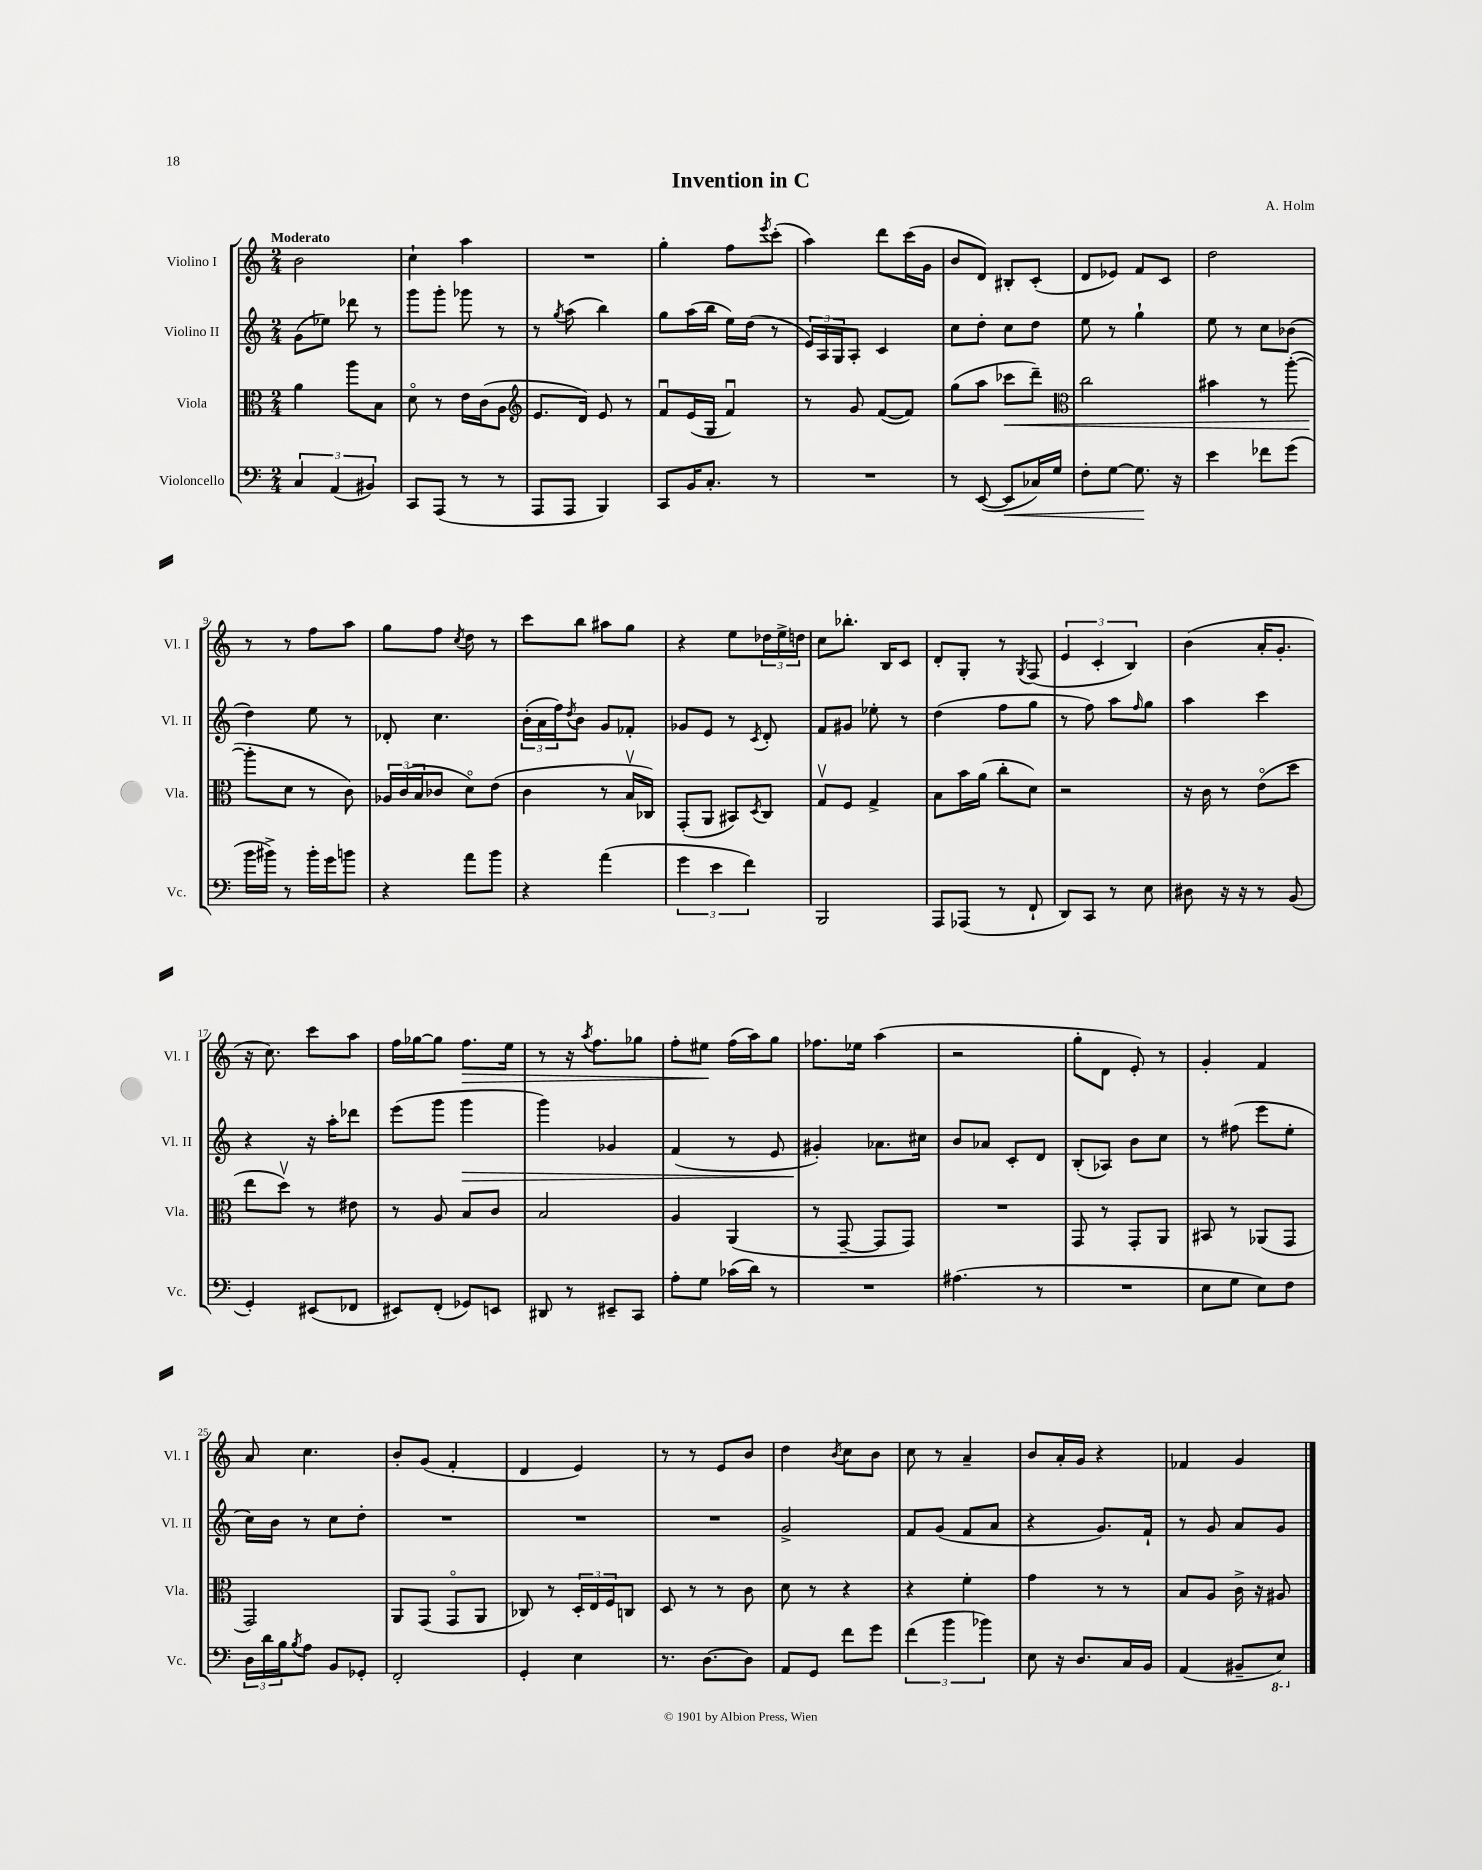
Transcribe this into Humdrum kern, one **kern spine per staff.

**kern	**kern	**kern	**kern
*staff4	*staff3	*staff2	*staff1
*clefF4	*clefC3	*clefG2	*clefG2
*k[]	*k[]	*k[]	*k[]
*M2/4	*M2/4	*M2/4	*M2/4
6C/	4a\	(8g\L	2b\
.	.	8ee-\J)	.
(6AA/	.	.	.
.	8aa\L	8ddd-\	.
6BB#/)	.	.	.
.	8B\J	8r	.
=	=	=	=
8CC/L	8do\	8ggg\L	4cc`\
(8AAA/J	8r	8ggg'\J	.
8r	16e\LL	8ggg-\	4aa\
.	(16c\J	.	.
8r	8A\J	8r	.
=	=	=	=
*	*clefG2	*	*
8AAA/L	8.e/L	8r	2r
.	.	8qgg/	.
8AAA/J	.	(8aa\	.
.	16d/Jk)	.	.
4BBB/)	8e/	4bb\)	.
.	8r	.	.
=	=	=	=
8CC/L	8fu/L	8gg\L	4gg'\
16BB/K	(16e/L	(16aa\L	.
8.C'/J	16G/JJ	16bb\JJ	.
.	4fu/)	16ee\LL)	8ff\L
.	.	(16dd\JJ	.
.	.	.	8qeee/
8r	.	8r	(8ccc'\J
=	=	=	=
2r	8r	24e/LL)	4aa\)
.	.	24A/	.
.	.	24G/J	.
.	8g/	8A'/J	.
.	([8f/L	4c/	8ddd\L
.	8f/]J)	.	(16ccc\L
.	.	.	16g\JJ
=	=	=	=
8r	(8gg\L	8cc\L	8b/L
([8EE/	8aa\J	8dd'\J	8d/J)
8EE/]L	8ccc-\L	8cc\L	8B#'/L
16C-/L)	8ddd~\J)	8dd\J	(8c'/J
16G/JJ	.	.	.
=	=	=	=
*	*clefC3	*	*
8F'\L	2cc\	8ee\	8d/L
[8G\J	.	8r	8e-/J)
8.G\]	.	4gg`\	8f/L
.	.	.	8c/J
16r	.	.	.
=	=	=	=
4e\	4b#\	8ee\	2dd\
.	.	8r	.
8f-\L	8r	8cc\L	.
(8g\J	([8aa'\	(8b-\J	.
=	=	=	=
16b\LL	8aa'\]L	4dd\)	8r
16b#^\JJ)	.	.	.
8r	8d\J	.	8r
16b#'\LL	8r	8ee\	8ff\L
16g\J	.	.	.
8b\J	8c\)	8r	8aa\J
=	=	=	=
4r	24A-/LL	8d-'/	8gg\L
.	(24c/	.	.
.	24B/J	.	.
.	8c-/J	4.cc\	8ff\J
.	.	.	8qcc/
8a\L	8do\L)	.	8dd\
8b\J	(8e\J	.	8r
=	=	=	=
4r	4c\	(24b'\LL	8ccc\L
.	.	24a\	.
.	.	24ff\J)	.
.	.	8qdd/	.
.	.	8b\J	8bb\J
(4a\	8r	8g/L	8aa#\L
.	16Bv/LL	8f-'/J	8gg\J
.	16C-/JJ)	.	.
=	=	=	=
6g\	(8GG'/L	8g-/L	4r
.	8AA/J	8e/J	.
6e\	.	.	.
.	8BB#/L)	8r	8ee\L
6f\)	.	.	.
.	8qD/	8qc/	.
.	8C/J	8d'/	24dd-\L
.	.	.	24ee^\
.	.	.	24dd\JJ
=	=	=	=
2BBB/	8Gv/L	8f/L	8cc\L
.	8F/J	8g#/J	8.bb-'\J
.	4G^/	8ee-'\	.
.	.	.	16B/LK
.	.	8r	8c/J
=	=	=	=
8AAA/L	8B\L	(4dd\	8d'/L
(8AAA-/J	16b\L	.	8G'/J
.	(16a\JJ	.	.
8r	8cc'\L	8ff\L	8r
.	.	.	8qG/
8FF`/	8d\J)	8gg\J	(8F/
=	=	=	=
8DD/L)	2r	8r	6e/
8CC/J	.	8ff\)	.
.	.	.	6c'/
8r	.	8aa\L	.
.	.	.	6B/)
.	.	16qqff/	.
8E\	.	8gg\J	.
=	=	=	=
8D#\	16r	4aa\	(4b\
.	16c\	.	.
16r	8r	.	.
16r	.	.	.
8r	(8eo\L	4ccc\	16a'/LK
.	.	.	8.g'/J
(8BB/	8dd\J	.	.
=	=	=	=
4GG'/)	8ee\L	4r	16r
.	.	.	8.cc\)
.	8ddv\J)	.	.
(8EE#/L	8r	16r	8ccc\L
.	.	16aa'\LK	.
8FF-/J	8e#\	8ddd-\J	8aa\J
=	=	=	=
8EE#/L)	8r	(8eee\L	16ff\LL
.	.	.	[16gg-\J
(8FF'/J	8A/	8ggg\J	8gg-\]J
8GG-/L)	8B/L	4ggg\	8.ff\L
8EE/J	8c/J	.	.
.	.	.	16ee\Jk
=	=	=	=
8DD#/	2B/	4ggg\)	8r
8r	.	.	16r
.	.	.	8qaa/
.	.	.	8.ff\L
8EE#~/L	.	4g-/	.
8CC/J	.	.	8gg-\J
=	=	=	=
8A'\L	4A/	(4f/	8ff'\L
8G\J	.	.	8ee#\J
(16c-\LL	(4AA/	8r	(16ff\LL
16d\JJ)	.	.	16aa\J)
8r	.	8e/	8gg\J
=	=	=	=
2r	8r	4g#'/)	8.ff-\L
.	[8GG~/	.	.
.	.	.	16ee-\Jk
.	8GG/]L	8.a-\L	(4aa\
.	8GG/J)	.	.
.	.	16cc#\Jk	.
=	=	=	=
(4.A#\	2r	8b/L	2r
.	.	8a-/J	.
.	.	8c'/L	.
8r	.	8d/J	.
=	=	=	=
2r	8GG/	(8B'/L	8gg'\L
.	8r	8A-/J)	8d\J
.	8GG'/L	8b\L	8e'/)
.	8AA/J	8cc\J	8r
=	=	=	=
8E\L	8BB#/	8r	4g'/
8G\J	8r	(8ff#\	.
8E\L)	(8AA-/L	8eee\L	4f/
8F\J	8GG/J	8ee'\J	.
=	=	=	=
24D\LL	2GG/)	16cc\LL)	8a/
24d\	.	.	.
.	.	16b\JJ	.
24B\J	.	.	.
8qB/	.	.	.
8A\J	.	8r	4.cc\
8BB/L	.	8cc\L	.
8GG-'/J	.	8dd'\J	.
=	=	=	=
2FF'/	8AA/L	2r	8b'/L
.	(8GG/J	.	(8g/J
.	8GGo/L	.	4f'/
.	8AA/J	.	.
=	=	=	=
4GG'/	8C-/)	2r	4d/
.	8r	.	.
4E\	24D'/LL	.	4e/)
.	24E/	.	.
.	24F/J	.	.
.	8C/J	.	.
=	=	=	=
8.r	8D/	2r	8r
.	8r	.	8r
[8.D\L	.	.	.
.	8r	.	8e/L
8D\]J	8c\	.	8b/J
=	=	=	=
8AA/L	8d\	2g^/	4dd\
8GG/J	8r	.	.
.	.	.	8qb/
8f\L	4r	.	8cc\L
8g\J	.	.	8b\J
=	=	=	=
(6f\	4r	8f/L	8cc\
.	.	(8g/J	8r
6b\	.	.	.
.	4f'\	8f/L	4a~/
6b-\)	.	.	.
.	.	8a/J	.
=	=	=	=
8E\	4g\	4r	8b/L
16r	.	.	16a'/L
8.D/L	.	.	16g/JJ
.	8r	8.g/L)	4r
16C/L	8r	.	.
16BB/JJ	.	16f`/Jk	.
=	=	=	=
(4AA/	8B/L	8r	4f-/
.	8A/J	8g/	.
8BB#~/L	16c^\	8a/L	4g/
.	16r	.	.
8EE/J)	8A#/	8g/J	.
==	==	==	==
*-	*-	*-	*-
